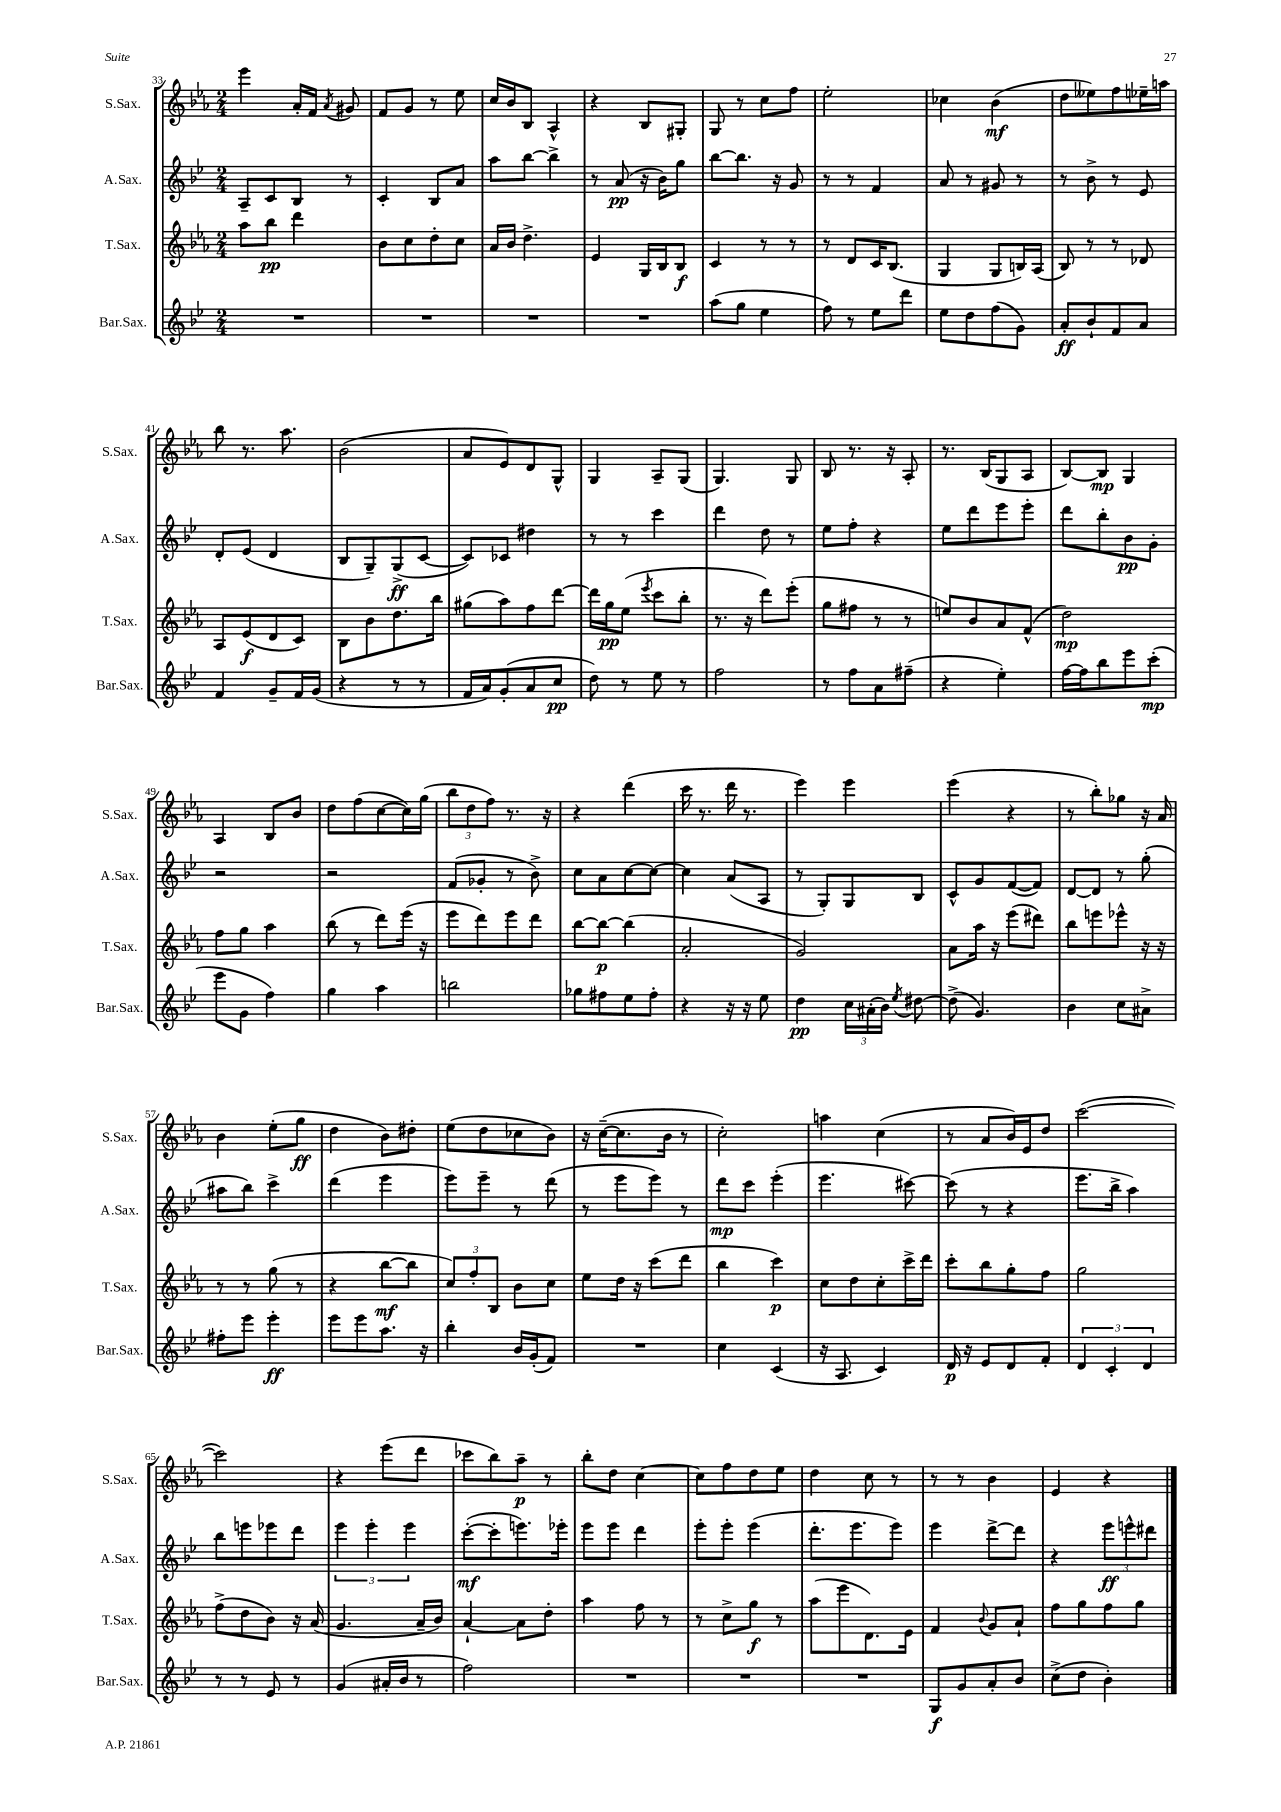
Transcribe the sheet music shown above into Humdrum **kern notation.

**kern	**kern	**kern	**kern
*staff4	*staff3	*staff2	*staff1
*clefG2	*clefG2	*clefG2	*clefG2
*k[b-e-]	*k[b-e-a-]	*k[b-e-]	*k[b-e-a-]
*M2/4	*M2/4	*M2/4	*M2/4
2r	8aa-\L	8A~/L	4eee-\
.	8bb-\J	8c/	.
.	4ddd\	8B-/J	16a-'/LL
.	.	.	16f/JJ
.	.	.	8qa-/
.	.	8r	8g#/
=	=	=	=
2r	8b-\L	4c'/	8f/L
.	8cc\	.	8g/J
.	8dd'\	8B-/L	8r
.	8cc\J	8a/J	8ee-\
=	=	=	=
2r	16a-/LL	8aa\L	16cc/LL
.	16b-/JJ	.	16b-/J
.	4.dd^\	[8bb-\J	8B-/J
.	.	4bb-^\]	4A-^^/
=	=	=	=
2r	4e-/	8r	4r
.	.	(8a/	.
.	16G/LL	16r	8B-/L
.	16B-/J	16b-\LK)	.
.	8B-/J	8gg\J	8G#'/J
=	=	=	=
(8aa\L	4c/	[8bb-\L	8G/
8gg\J	.	8.bb-\]J	8r
4ee-\	8r	.	8cc\L
.	.	16r	.
.	8r	8g/	8ff\J
=	=	=	=
8ff\)	8r	8r	2ee-'\
8r	8d/L	8r	.
8ee-\L	16c/K	4f/	.
.	(8.B-/J	.	.
8ddd\J	.	.	.
=	=	=	=
8ee-\L	4G/	8a/	4cc-\
8dd\	.	8r	.
(8ff\	8G/L	8g#/	(4b-\
8g\J)	16B/L)	8r	.
.	(16A-/JJ	.	.
=	=	=	=
8a'/L	8B-/)	8r	8dd\L
8b-`/	8r	8b-^\	8ee--\)
8f/	8r	8r	8ff\
8a/J	8d-/	8e-/	16ee-~\L
.	.	.	16aa\JJ
=	=	=	=
4f/	8A-/L	8d'/L	8bb-\
.	(8e-/	(8e-/J	8.r
8g~/L	8d/	4d/	.
.	.	.	8.aa-\
16f/L	8c/J)	.	.
(16g/JJ	.	.	.
=	=	=	=
4r	8B-\L	8B-/L	(2b-\
.	8b-\	8G~/)	.
8r	8.dd\	(8G^/	.
8r	.	[8c/J	.
.	16bb-\Jk	.	.
=	=	=	=
16f/LL	(8gg#\L	8c/]L)	8a-/L
16a/J)	.	.	.
(8g'/	8aa-\)	8c-/J	8e-/)
8a/	8ff\	4dd#\	8d/
8cc/J	[8ddd\J	.	8G^^/J
=	=	=	=
8dd\)	16ddd\]LL	8r	4G/
.	16gg\J	.	.
8r	(8ee-\J	8r	.
.	8qeee-/	.	.
8ee-\	8ccc\L	4ccc\	8A-~/L
8r	8bb-'\J	.	(8G/J
=	=	=	=
2ff\	8.r	4ddd\	4.G/)
.	16r	.	.
.	8ddd\L)	8dd\	.
.	(8eee-'\J	8r	8G/
=	=	=	=
8r	8gg\L	8ee-\L	8B-/
8ff\L	8ff#\J	8ff'\J	8.r
8a\	8r	4r	.
.	.	.	16r
(8ff#~\J	8r	.	8A-'/
=	=	=	=
4r	8ee/L)	8ee-\L	8.r
.	8b-/	8ddd\	.
.	.	.	(16B-/LK
4ee-'\)	8a-/	8eee-\	8G/
.	(8f^^/J	8eee-'\J	8A-/J
=	=	=	=
[16ff\LL	2dd\)	8ddd\L	[8B-/L)
16ff\]J	.	.	.
8bb-\	.	8bb-'\	8B-/]J
8eee-\	.	8b-\	4G/
(8ccc'\J	.	8g'\J	.
=	=	=	=
8eee-\L	8ff\L	2r	4A-/
8g\J	8gg\J	.	.
4ff\)	4aa-\	.	8B-/L
.	.	.	8b-/J
=	=	=	=
4gg\	(8bb-\	2r	8dd\L
.	8r	.	(8ff\
4aa\	8ddd\L)	.	[8cc\
.	(16eee-\Jk	.	16cc\]L)
.	16r	.	(16gg\JJ
=	=	=	=
2bb\	8eee-\L	(8f/L	12bb-\L
.	.	.	12dd\
.	8ddd\)	8g-'/J	.
.	.	.	12ff\J)
.	8eee-\	8r	8.r
.	8ddd\J	8b-^\)	.
.	.	.	16r
=	=	=	=
8gg-\L	[8bb-\L	8cc\L	4r
8ff#\	8bb-\_J	8a\	.
8ee-\	(4bb-\]	[8cc\	(4ddd\
8ff#'\J	.	8cc\_J	.
=	=	=	=
4r	2a-'/	4cc\]	16ccc\
.	.	.	8.r
16r	.	(8a/L	16ddd\
16r	.	.	8.r
8ee-\	.	8A/J	.
=	=	=	=
4dd\	2g/)	8r	4eee-\)
.	.	8G'/L)	.
24cc\LL	.	8G/	4eee-\
(24a#'\	.	.	.
24b-\JJ)	.	.	.
8qee-/	.	.	.
[8dd#\	.	8B-/J	.
=	=	=	=
(8dd#^\]	8a-\L	8c^^/L	(4eee-\
4.g/)	16aa-\Jk	8g/	.
.	16r	.	.
.	(8eee-\L	([8f/	4r
.	8ddd#\J)	8f/]J)	.
=	=	=	=
4b-\	8bb-\L	[8d/L	8r
.	8eee\	8d/]J	8bb-'\L)
8cc\L	8eee-^^\J	8r	8gg-\J
8a#^\J	16r	(8gg'\	16r
.	16r	.	16a-/
=	=	=	=
8ff#'\L	8r	8aa#\L	4b-\
8eee-\J	8r	8bb-\J)	.
4eee-'\	(8gg\	4ccc^\	(8ee-'\L
.	8r	.	8gg\J
=	=	=	=
8eee-\L	4r	(4ddd\	4dd\
8eee-\	.	.	.
8.aa\J	[8bb-\L	4eee-\	8b-\L)
.	8bb-\]J	.	8dd#'\J
16r	.	.	.
=	=	=	=
4bb-'\	12cc/L)	8eee-\L)	(8ee-\L
.	12ff'/	.	.
.	.	8eee-~\J	8dd\
.	12B-/J	.	.
16b-/LL	8b-\L	8r	8cc-\
(16g'/J	.	.	.
8f/J)	8cc\J	(8ddd\	8b-\J)
=	=	=	=
2r	8ee-\L	8r	16r
.	.	.	([16cc~\LK
.	16dd\Jk	8eee-\L	8.cc\]
.	16r	.	.
.	(8ccc\L	8eee-\J)	.
.	.	.	16b-\Jk
.	8ddd\J	8r	8r
=	=	=	=
4cc\	4bb-\	8ddd\L	2cc'\)
.	.	8ccc\J	.
(4c/	4ccc\)	(4eee-'\	.
=	=	=	=
16r	8cc\L	4.eee-\	4aa\
8.A/	.	.	.
.	8dd\	.	.
4c/)	8cc'\	.	(4cc\
.	16ccc^\L	[8ccc#\)	.
.	16ddd\JJ	.	.
=	=	=	=
16d/	8ccc'\L	(8ccc#\]	8r
16r	.	.	.
8e-/L	8bb-\	8r	8a-/L
8d/	8gg'\	4r	16b-/L)
.	.	.	16e-/J
8f'/J	8ff\J	.	8dd/J
=	=	=	=
6d/	2gg\	8.eee-\L	([2ccc\
6c'/	.	.	.
.	.	16bb-^\Jk	.
.	.	4aa\)	.
6d/	.	.	.
=	=	=	=
8r	(8ff^\L	8bb-\L	2ccc\])
8r	8dd\	8eee\	.
8e-/	8b-\J)	8eee-\	.
8r	16r	8ddd\J	.
.	(16a-/	.	.
=	=	=	=
(4g/	4.g/	6eee-\	4r
.	.	6eee-'\	.
16a#'/LL	.	.	(8eee-\L
16b-/JJ	.	.	.
.	.	6eee-\	.
8r	16a-~/LL	.	8ddd\J
.	16b-/JJ)	.	.
=	=	=	=
2ff\)	[4a-`/	([8ccc'\L	8ccc-\L
.	.	8ccc'\]	8bb-\)
.	8a-\]L	8.eee\)	8aa-~\J
.	8dd'\J	.	8r
.	.	16eee-'\Jk	.
=	=	=	=
2r	4aa-\	8eee-\L	8bb-'\L
.	.	8eee-\J	8dd\J
.	8ff\	4ddd\	[4cc\
.	8r	.	.
=	=	=	=
2r	8r	8eee-'\L	8cc\]L
.	8cc^\L	8eee-'\J	8ff\
.	8gg\J	(4eee-\	8dd\
.	8r	.	8ee-\J
=	=	=	=
2r	(8aa-\L	8.ddd'\L	4dd\
.	8eee-\	.	.
.	.	8.eee-\	.
.	8.d\)	.	8cc\
.	.	8eee-\J)	8r
.	16e-\Jk	.	.
=	=	=	=
8G/L	4f/	4eee-\	8r
8g/	.	.	8r
.	8qqb-/	.	.
8a'/	8g/L	[8ddd^\L	4b-\
8b-/J	8a-`/J	8ddd\]J	.
=	=	=	=
(8cc^\L	8ff\L	4r	4e-/
8dd\J	8gg\	.	.
4b-'\)	8ff\	12eee-\L	4r
.	.	12eee^^\	.
.	8gg\J	.	.
.	.	12ddd#\J	.
==	==	==	==
*-	*-	*-	*-
